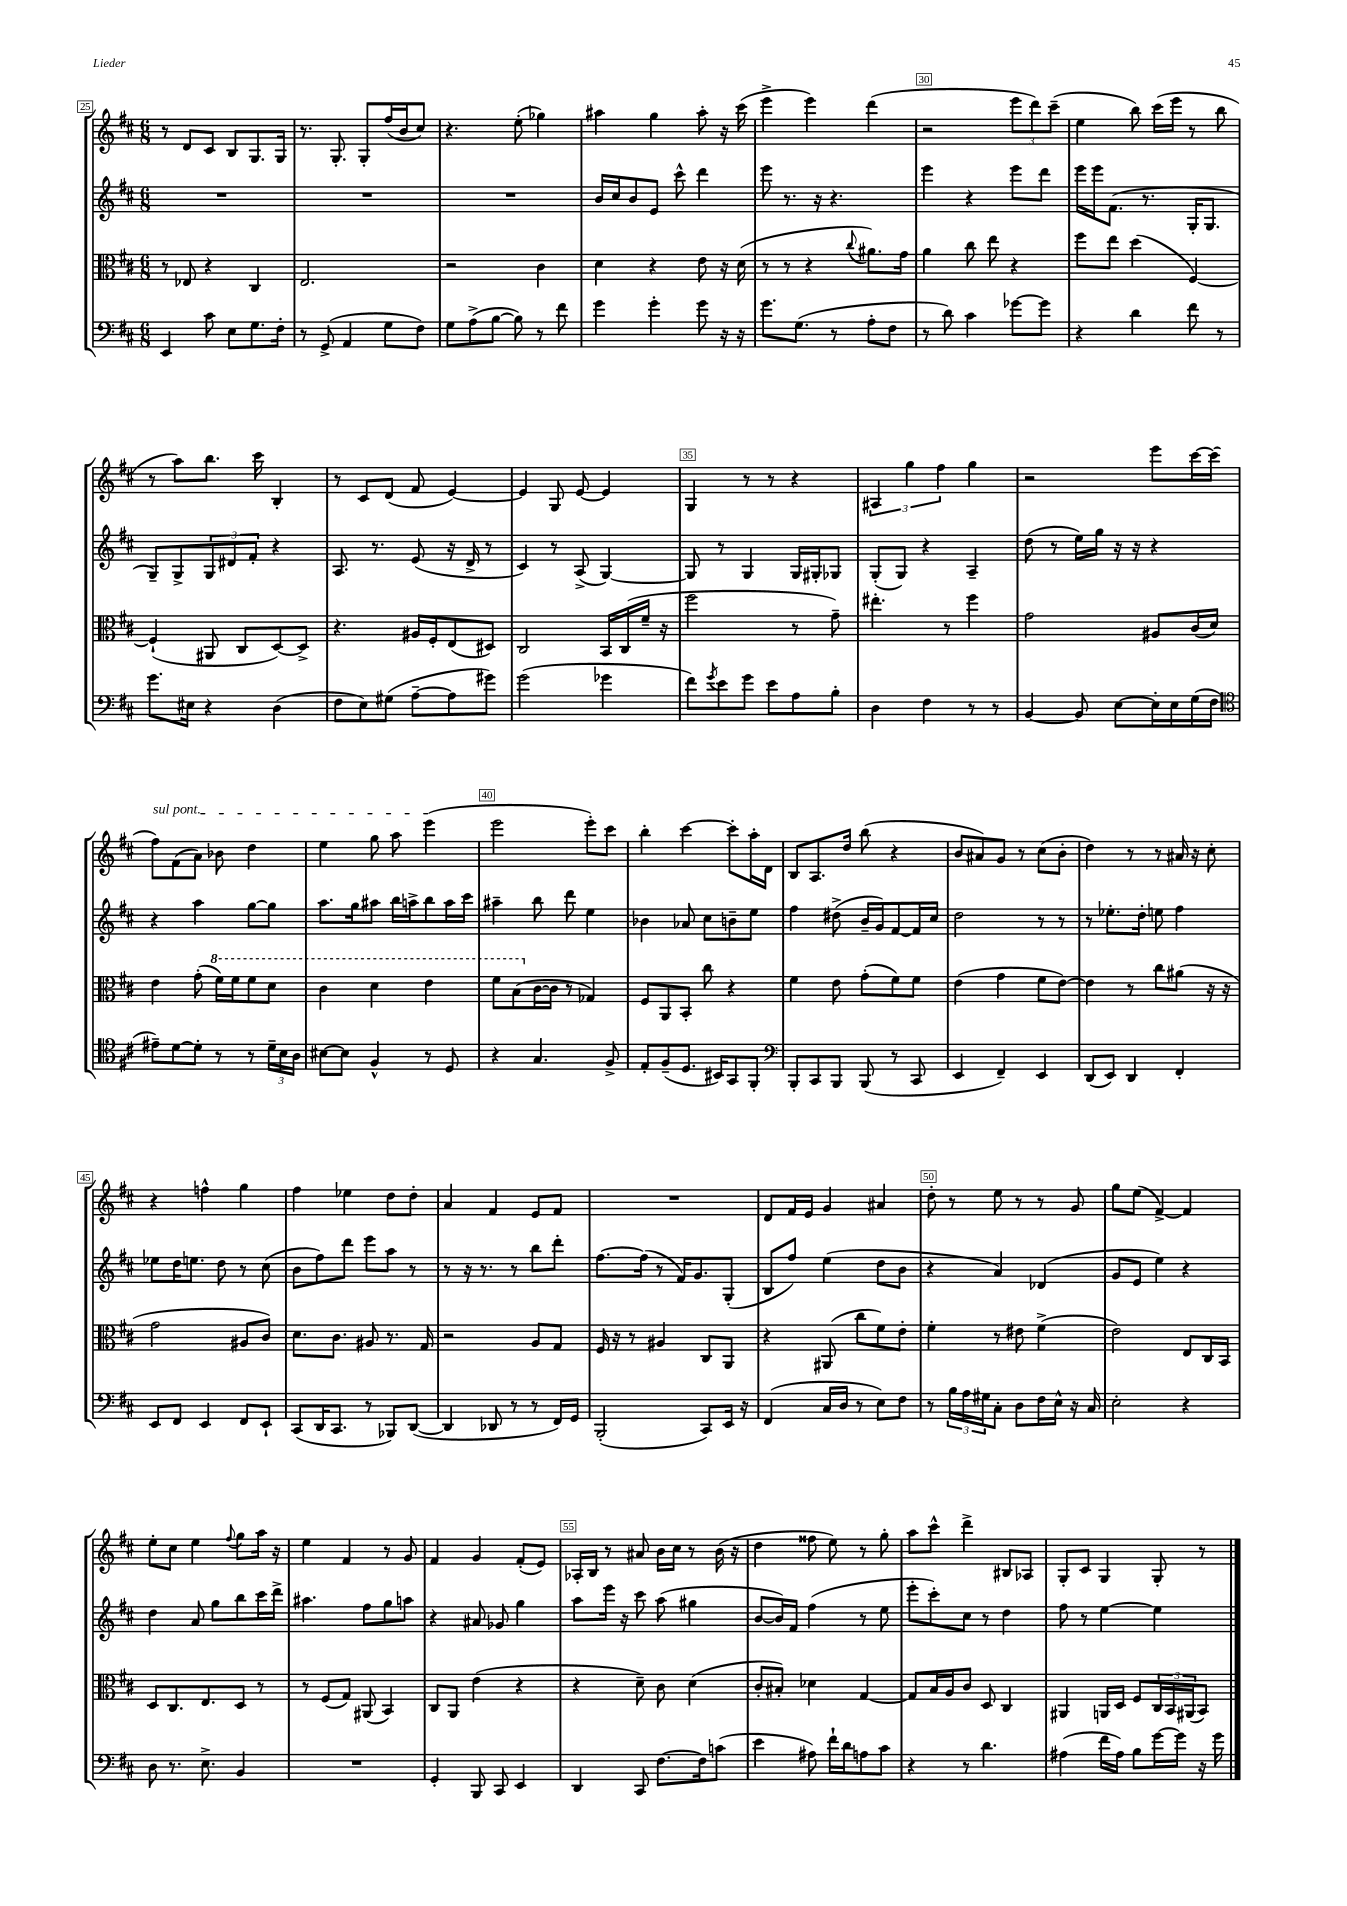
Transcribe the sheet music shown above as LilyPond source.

<<
\new StaffGroup <<
\new Staff = "s0" {
    \clef treble \key d \major \numericTimeSignature \time 6/8
    r8 d'8 cis'8 b8 g8. g16 |
    r8. g8.-. g8-. fis''16( b'16 cis''8) |
    r4. e''8-.( ges''4) |
    ais''4 g''4 ais''8-. r16 cis'''16( |
    e'''4-> e'''4) d'''4( |
    r2 \tuplet 3/2 { e'''8 d'''8) cis'''8--( } |
    e''4 b''8) cis'''16( e'''16 r8 b''8 |
    r8 a''8) b''8. cis'''16 b4-. |
    r8 cis'8 d'8( fis'8 e'4~) |
    e'4 g8 e'8~ e'4 |
    g4 r8 r8 r4 |
    \tuplet 3/2 { ais4 g''4 fis''4 } g''4 |
    r2 e'''8 cis'''16~ cis'''16( |
    \once \override TextSpanner.bound-details.left.text = \markup { \italic "sul pont." } fis''8\startTextSpan) fis'8( a'8) bes'8 d''4 |
    e''4 g''8 a''8 e'''4\stopTextSpan( |
    e'''2 e'''8-.) cis'''8 |
    b''4-. cis'''4~ cis'''8-. a''16-. d'16 |
    b8 a8. d''16 b''8( r4 |
    b'8 ais'8) g'8 r8 cis''8( b'8-. |
    d''4) r8 r8 ais'16 r16 cis''8-. |
    r4 f''4-^ g''4 |
    fis''4 ees''4 d''8 d''8-. |
    a'4 fis'4 e'8 fis'8 |
    R2. |
    d'8 fis'16 e'16 g'4 ais'4 |
    d''8-. r8 e''8 r8 r8 g'8 |
    g''8 e''8( fis'4~->) fis'4 |
    e''8-. cis''8 e''4 \appoggiatura { fis''8 } g''8 a''16 r16 |
    e''4 fis'4 r8 g'8 |
    fis'4 g'4 fis'8-.( e'8) |
    aes16-. b16 r8 ais'8 b'16 cis''16 r8 b'16( r16 |
    d''4 fisis''8 e''8) r8 g''8-. |
    a''8 cis'''8-^ d'''4-> bis8 aes8 |
    g8-. cis'8 g4 g8-. r8 \bar "|." |
}
\new Staff = "s1" {
    \clef treble \key d \major \numericTimeSignature \time 6/8
    R2. |
    R2. |
    R2. |
    b'16 cis''16 b'8 e'8 cis'''8-^ d'''4 |
    e'''8 r8. r16 r4. |
    e'''4 r4 e'''8 d'''8 |
    e'''16 e'''16 fis'8.( r8. g16-. g8. |
    g8--) g8-> \tuplet 3/2 { g8 dis'8 fis'8-. } r4 |
    a8. r8. e'8( r16 d'16-> r8 |
    cis'4) r8 a8->( g4~) |
    g8 r8 g4 g16 gis16-. ges8 |
    g8-.( g8) r4 a4-- |
    d''8( r8 e''16) g''16 r16 r16 r4 |
    r4 a''4 g''8~ g''8 |
    a''8. g''16 ais''8 b''16 a''16-> b''8 a''16 cis'''16 |
    ais''4-- b''8 d'''8 e''4 |
    bes'4 aes'8 cis''8 b'8-- e''8 |
    fis''4 dis''8->( b'16-- g'16) fis'8~ fis'16 cis''16 |
    d''2 r8 r8 |
    r8 ees''8.-. d''16-. e''8 fis''4 |
    ees''8 d''16 e''8. d''8 r8 cis''8( |
    b'8 fis''8) d'''8 e'''8 a''8 r8 |
    r8 r16 r8. r8 b''8 d'''8-. |
    fis''8.~ fis''16( r8 fis'16) g'8. g8-.( |
    b8 fis''8) e''4( d''8 b'8 |
    r4 a'4) des'4( |
    g'8 e'8 e''4) r4 |
    d''4 a'8 g''8 b''8 cis'''16 d'''16-> |
    ais''4. fis''8 g''8 a''8 |
    r4 ais'8 ges'8 g''4 |
    a''8 e'''16 r16 cis'''8 a''8( gis''4 |
    b'8~ b'16) fis'16 fis''4( r8 e''8 |
    e'''8-. cis'''8-.) cis''8 r8 d''4 |
    fis''8 r8 e''4~ e''4 \bar "|." |
}
\new Staff = "s2" {
    \clef alto \key d \major \numericTimeSignature \time 6/8
    r8 ees8 r4 cis4 |
    e2. |
    r2 cis'4 |
    d'4 r4 e'8 r16 d'16( |
    r8 r8 r4 \appoggiatura { cis''8 } ais'8.) g'16 |
    a'4 cis''8 e''8 r4 |
    fis''8 e''8 d''4( fis4~) |
    fis4-!( ais,8 cis8 d8~) d8-> |
    r4. ais16 fis16-. e8( dis8) |
    cis2 b,16 cis16( fis'16-- r16 |
    fis''2 r8 g'8--) |
    eis''4.-. r8 fis''4 |
    g'2 ais8 cis'16( d'16) |
    e'4 g'8-.( \ottava #1 fis''16) fis''16 fis''8 d''8 |
    cis''4 d''4 e''4 |
    fis''8 b'8( \ottava #0 cis'16~ cis'16 r8 ges4) |
    fis8 a,8 b,8-. cis''8 r4 |
    fis'4 e'8 g'8-.( fis'8) fis'8 |
    e'4( g'4 fis'8 e'8~) |
    e'4 r8 cis''8 ais'8( r16 r16 |
    g'2 ais8 cis'8) |
    d'8. cis'8. ais8 r8. g16 |
    r2 a8 g8 |
    fis16 r16 r8 ais4 cis8 a,8 |
    r4 ais,8( cis''8 fis'8) e'8-. |
    fis'4-. r8 eis'8 fis'4->( |
    e'2) e8 cis16 b,16 |
    d8 cis8. e8. d8 r8 |
    r8 fis8( g8) ais,8( b,4) |
    cis8 a,8 e'4( r4 |
    r4 d'8--) cis'8 d'4( |
    cis'8-. bis8-.) des'4 g4~ |
    g8 b16 a16 cis'8 d8 cis4 |
    ais,4 a,16 d16 fis8 \tuplet 3/2 { cis16 b,16 ais,16( } b,8) \bar "|." |
}
\new Staff = "s3" {
    \clef bass \key d \major \numericTimeSignature \time 6/8
    e,4 cis'8 e8 g8. fis16-. |
    r8 g,8->( a,4 g8 fis8) |
    g8 a8->( b8~ b8) r8 fis'8 |
    g'4 g'4-. g'8 r16 r16 |
    g'8. g8.( r8 a8-. fis8 |
    r8 d'8) cis'4 ges'8~ ges'8 |
    r4 d'4 fis'8 r8 |
    g'8. eis16 r4 d4( |
    fis8 e8) gis8( a8~-- a8 gis'8) |
    g'2( ges'4 |
    fis'8) \acciaccatura { g'8 } e'8 g'8 e'8 a8 b8-. |
    d4 fis4 r8 r8 |
    b,4~ b,8 e8~ e16-. e16 g16( fis16 |
    \clef tenor eis'8--) d'8~ d'8-. r8 r8 \tuplet 3/2 { d'16-- b16 a16 } |
    bis8~ bis8 fis4-^ r8 d8 |
    r4 g4. fis8-> |
    e8-. fis8--( d8. bis,16) g,8 fis,8-. |
    \clef bass b,,8-. cis,8 b,,8 b,,8( r8 cis,8 |
    e,4 fis,4--) e,4 |
    d,8( e,8) d,4 fis,4-. |
    e,8 fis,8 e,4 fis,8 e,8-! |
    cis,8( d,16 cis,8. r8 bes,,8) d,8~( |
    d,4 des,8 r8 r8 fis,16) g,16 |
    b,,2-.( cis,8) e,16 r16 |
    fis,4( cis16 d16 r8 e8) fis8 |
    r8 \tuplet 3/2 { b16 a16 gis16 } cis8-. d8 fis16 e16-^ r16 cis16 |
    e2-. r4 |
    d8 r8. e8.-> b,4 |
    R2. |
    g,4-. b,,8 cis,8 e,4 |
    d,4 cis,8 fis8.~ fis16 c'8( |
    e'4 ais8) fis'16-! d'16 a8 cis'8 |
    r4 r8 d'4. |
    ais4( fis'16 ais16) b8 g'16~ g'16 r16 g'16 \bar "|." |
}
>>
>>
\layout { \context { \Score currentBarNumber = #25 \override BarNumber.break-visibility = ##(#f #t #t) barNumberVisibility = #(every-nth-bar-number-visible 5) \override BarNumber.stencil = #(make-stencil-boxer 0.1 0.3 ly:text-interface::print) } }
